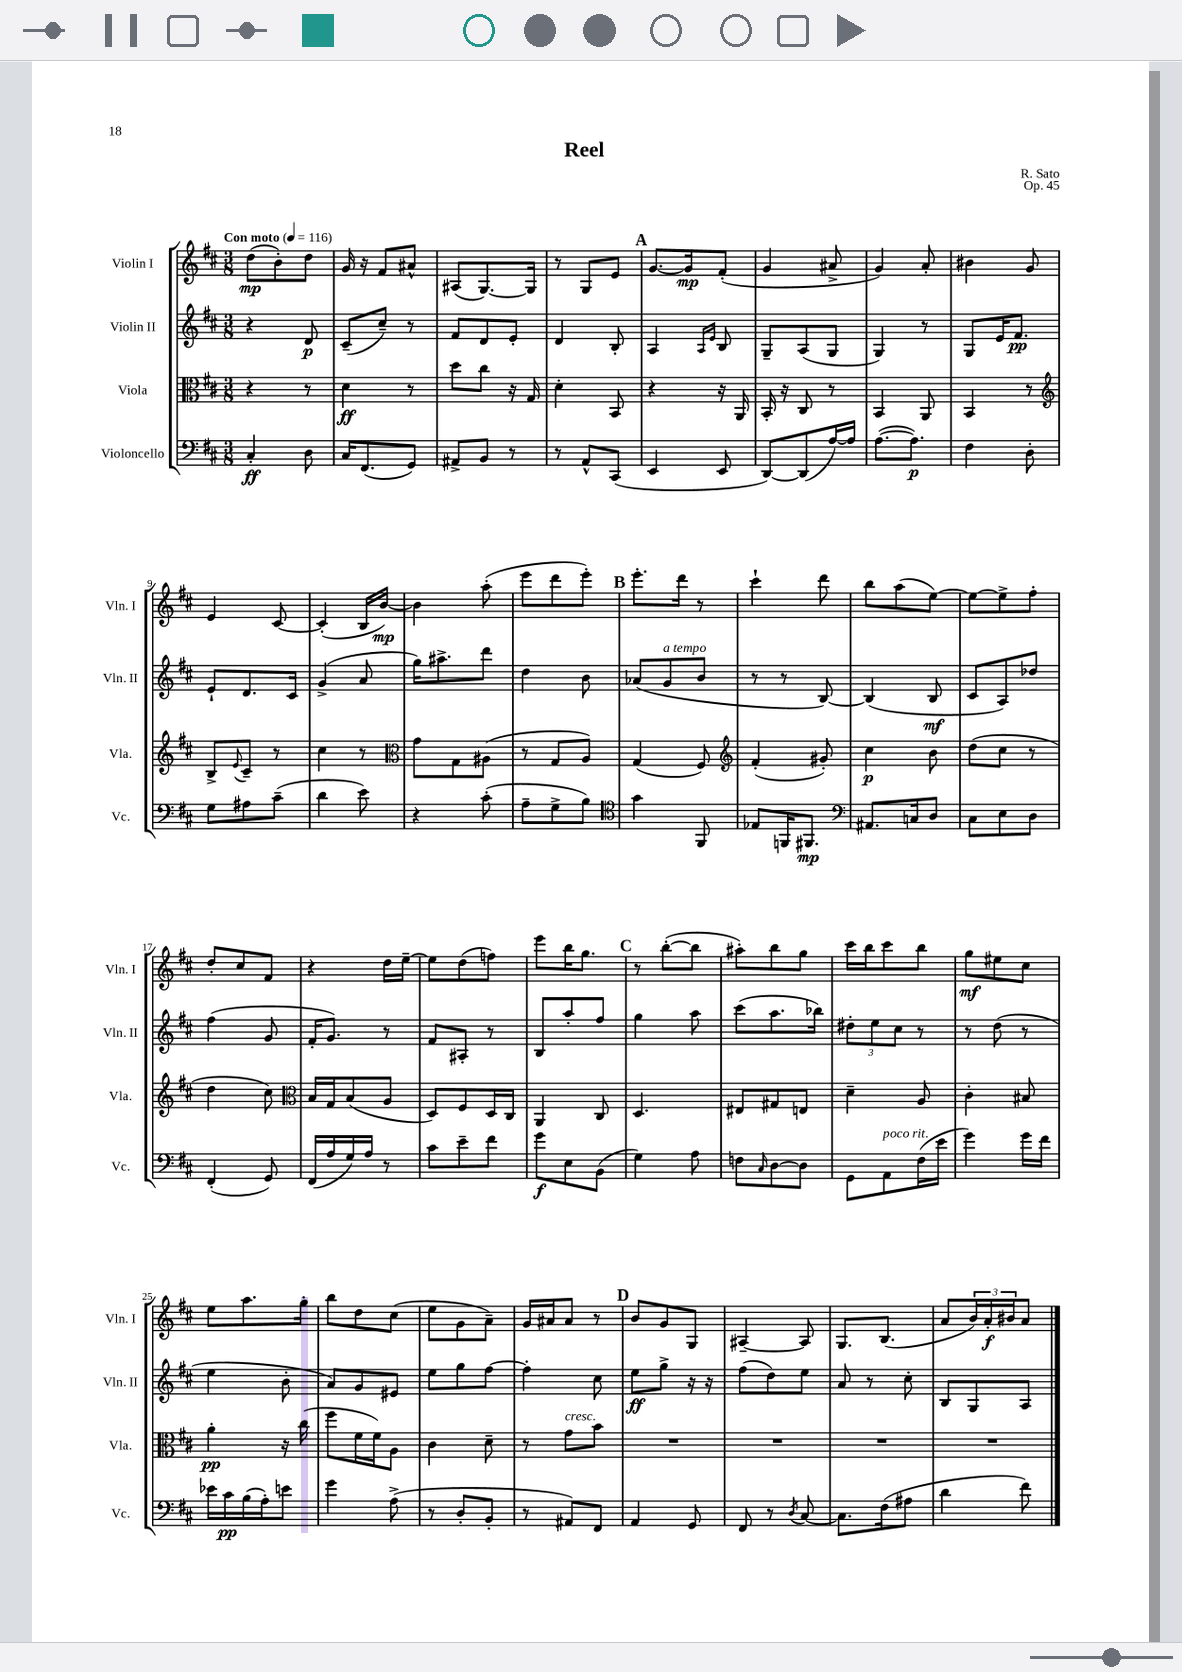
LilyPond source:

\header { title = "Reel" composer = "R. Sato" opus = "Op. 45" }
<<
\new StaffGroup <<
\new Staff = "s0" \with { instrumentName = "Violin I" shortInstrumentName = "Vln. I" } {
    \clef treble \key d \major \numericTimeSignature \time 3/8 \tempo "Con moto" 4 = 116
    d''8\mp( b'8-.) d''8 |
    g'16 r16 fis'8 ais'8-^ |
    ais8( g8.~) g16 |
    r8 g8 e'8 |
    \mark \markup { \bold "A" } g'8.~ g'16\mp fis'8-.( |
    g'4 ais'8-> |
    g'4) a'8-. |
    bis'4 g'8 |
    e'4 cis'8~ |
    cis'4-.( b16 b'16~\mp) |
    b'4 a''8-.( |
    e'''8 d'''8 e'''8-.) |
    \mark \markup { \bold "B" } e'''8.-. d'''16 r8 |
    cis'''4-! d'''8 |
    b''8 a''8( e''8~) |
    e''8~ e''8-> fis''8-. |
    d''8-. cis''8 fis'8 |
    r4 d''16 e''16~-- |
    e''8 d''8( f''8) |
    e'''8 b''16 g''8. |
    \mark \markup { \bold "C" } r8 b''8~-.( b''8 |
    ais''8-.) b''8 g''8 |
    cis'''16 b''16 cis'''8 b''8 |
    g''8\mf eis''8 cis''8 |
    e''8 a''8. g''16-. |
    b''8 d''8 cis''8( |
    e''8 g'8 a'8--) |
    g'16 ais'16 ais'8 r8 |
    \mark \markup { \bold "D" } b'8 g'8 g8 |
    ais4~-- ais8 |
    g8. b8.( |
    a'8 \tuplet 3/2 { b'16) a'16-.\f bis'16 } a'8 \bar "|." |
}
\new Staff = "s1" \with { instrumentName = "Violin II" shortInstrumentName = "Vln. II" } {
    \clef treble \key d \major \numericTimeSignature \time 3/8
    r4 d'8\p |
    cis'8--( cis''8--) r8 |
    fis'8 d'8 e'8-. |
    d'4 b8-. |
    \mark \markup { \bold "A" } a4 \grace { a16 e'16 } b8 |
    g8-- a8( g8 |
    g4) r8 |
    g8 e'16 fis'8.\pp |
    e'8-! d'8. cis'16 |
    g'4->( a'8 |
    g''16) ais''8.-> d'''8 |
    d''4 b'8 |
    \mark \markup { \bold "B" } aes'8( g'8^\markup { \italic "a tempo" } b'8 |
    r8 r8 b8~) |
    b4( b8\mf |
    cis'8 a8) des''8 |
    fis''4( g'8 |
    fis'16-. g'8.) r8 |
    fis'8 ais8-. r8 |
    b8 a''8-. fis''8 |
    \mark \markup { \bold "C" } g''4 a''8 |
    cis'''8( a''8. bes''16) |
    \tuplet 3/2 { dis''8-. e''8 cis''8 } r8 |
    r8 d''8( r8 |
    e''4 b'8-. |
    a'8) g'8 eis'8 |
    e''8 g''8 fis''8~ |
    fis''4-. cis''8 |
    \mark \markup { \bold "D" } e''8\ff g''8-> r16 r16 |
    fis''8( d''8) e''8 |
    a'8 r8 cis''8-. |
    b8 g8 a8 \bar "|." |
}
\new Staff = "s2" \with { instrumentName = "Viola" shortInstrumentName = "Vla." } {
    \clef alto \key d \major \numericTimeSignature \time 3/8
    r4 r8 |
    d'4\ff r8 |
    d''8 cis''8 r16 g16 |
    d'4-. b,8 |
    \mark \markup { \bold "A" } r4 r16 a,16 |
    b,16-. r16 cis8 r8 |
    b,4 a,8 |
    b,4 r8 |
    \clef treble b8-> \appoggiatura { e'8 } cis'8-- r8 |
    cis''4 r8 |
    \clef alto g'8 g8 ais8( |
    r8 g8 a8) |
    \mark \markup { \bold "B" } g4( fis8) |
    \clef treble fis'4-.( gis'8-.) |
    cis''4\p b'8 |
    d''8( cis''8 r8 |
    d''4 cis''8) |
    \clef alto b16 g16 b8( a8 |
    d8) fis8 d16 cis16 |
    a,4 cis8 |
    \mark \markup { \bold "C" } d4. |
    eis8 gis8 e8 |
    d'4-- a8 |
    cis'4-. bis8 |
    a'4-.\pp r16 cis''16( |
    fis''8 fis'16 fis'16) a8 |
    cis'4 d'8-- |
    r8 g'8^\markup { \italic "cresc." } b'8 |
    \mark \markup { \bold "D" } R4. |
    R4. |
    R4. |
    R4. \bar "|." |
}
\new Staff = "s3" \with { instrumentName = "Violoncello" shortInstrumentName = "Vc." } {
    \clef bass \key d \major \numericTimeSignature \time 3/8
    cis4-.\ff d8 |
    cis16 fis,8.( g,8) |
    ais,8-> b,8 r8 |
    r8 a,8-^ cis,8( |
    \mark \markup { \bold "A" } e,4 e,8 |
    d,8~) d,8( a16~) a16 |
    a8.~( a8.\p) |
    fis4 d8-. |
    g8 ais8 cis'8--( |
    d'4 e'8) |
    r4 cis'8-.( |
    a8-- g8-> b8) |
    \mark \markup { \bold "B" } \clef tenor g'4 fis,8 |
    ees8 f,16 fis,8.\mp |
    \clef bass ais,8. c16 d8 |
    cis8 e8 d8 |
    fis,4-.( g,8) |
    fis,16( a16 g16) a16 r8 |
    cis'8 e'8-- fis'8 |
    g'8\f e8 b,8( |
    \mark \markup { \bold "C" } g4) a8 |
    f8 \grace { cis16 } d8~ d8 |
    g,8 a,8^\markup { \italic "poco rit." } fis16( e'16 |
    g'4) g'16 fis'16 |
    ees'16 cis'16\pp b16( a16-.) e'8 |
    g'4 a8->( |
    r8 d8-. b,8-. |
    r8 ais,8) fis,8 |
    \mark \markup { \bold "D" } a,4 g,8 |
    fis,8 r8 \acciaccatura { d8 } cis8~ |
    cis8. fis16( ais8 |
    d'4 fis'8) \bar "|." |
}
>>
>>
